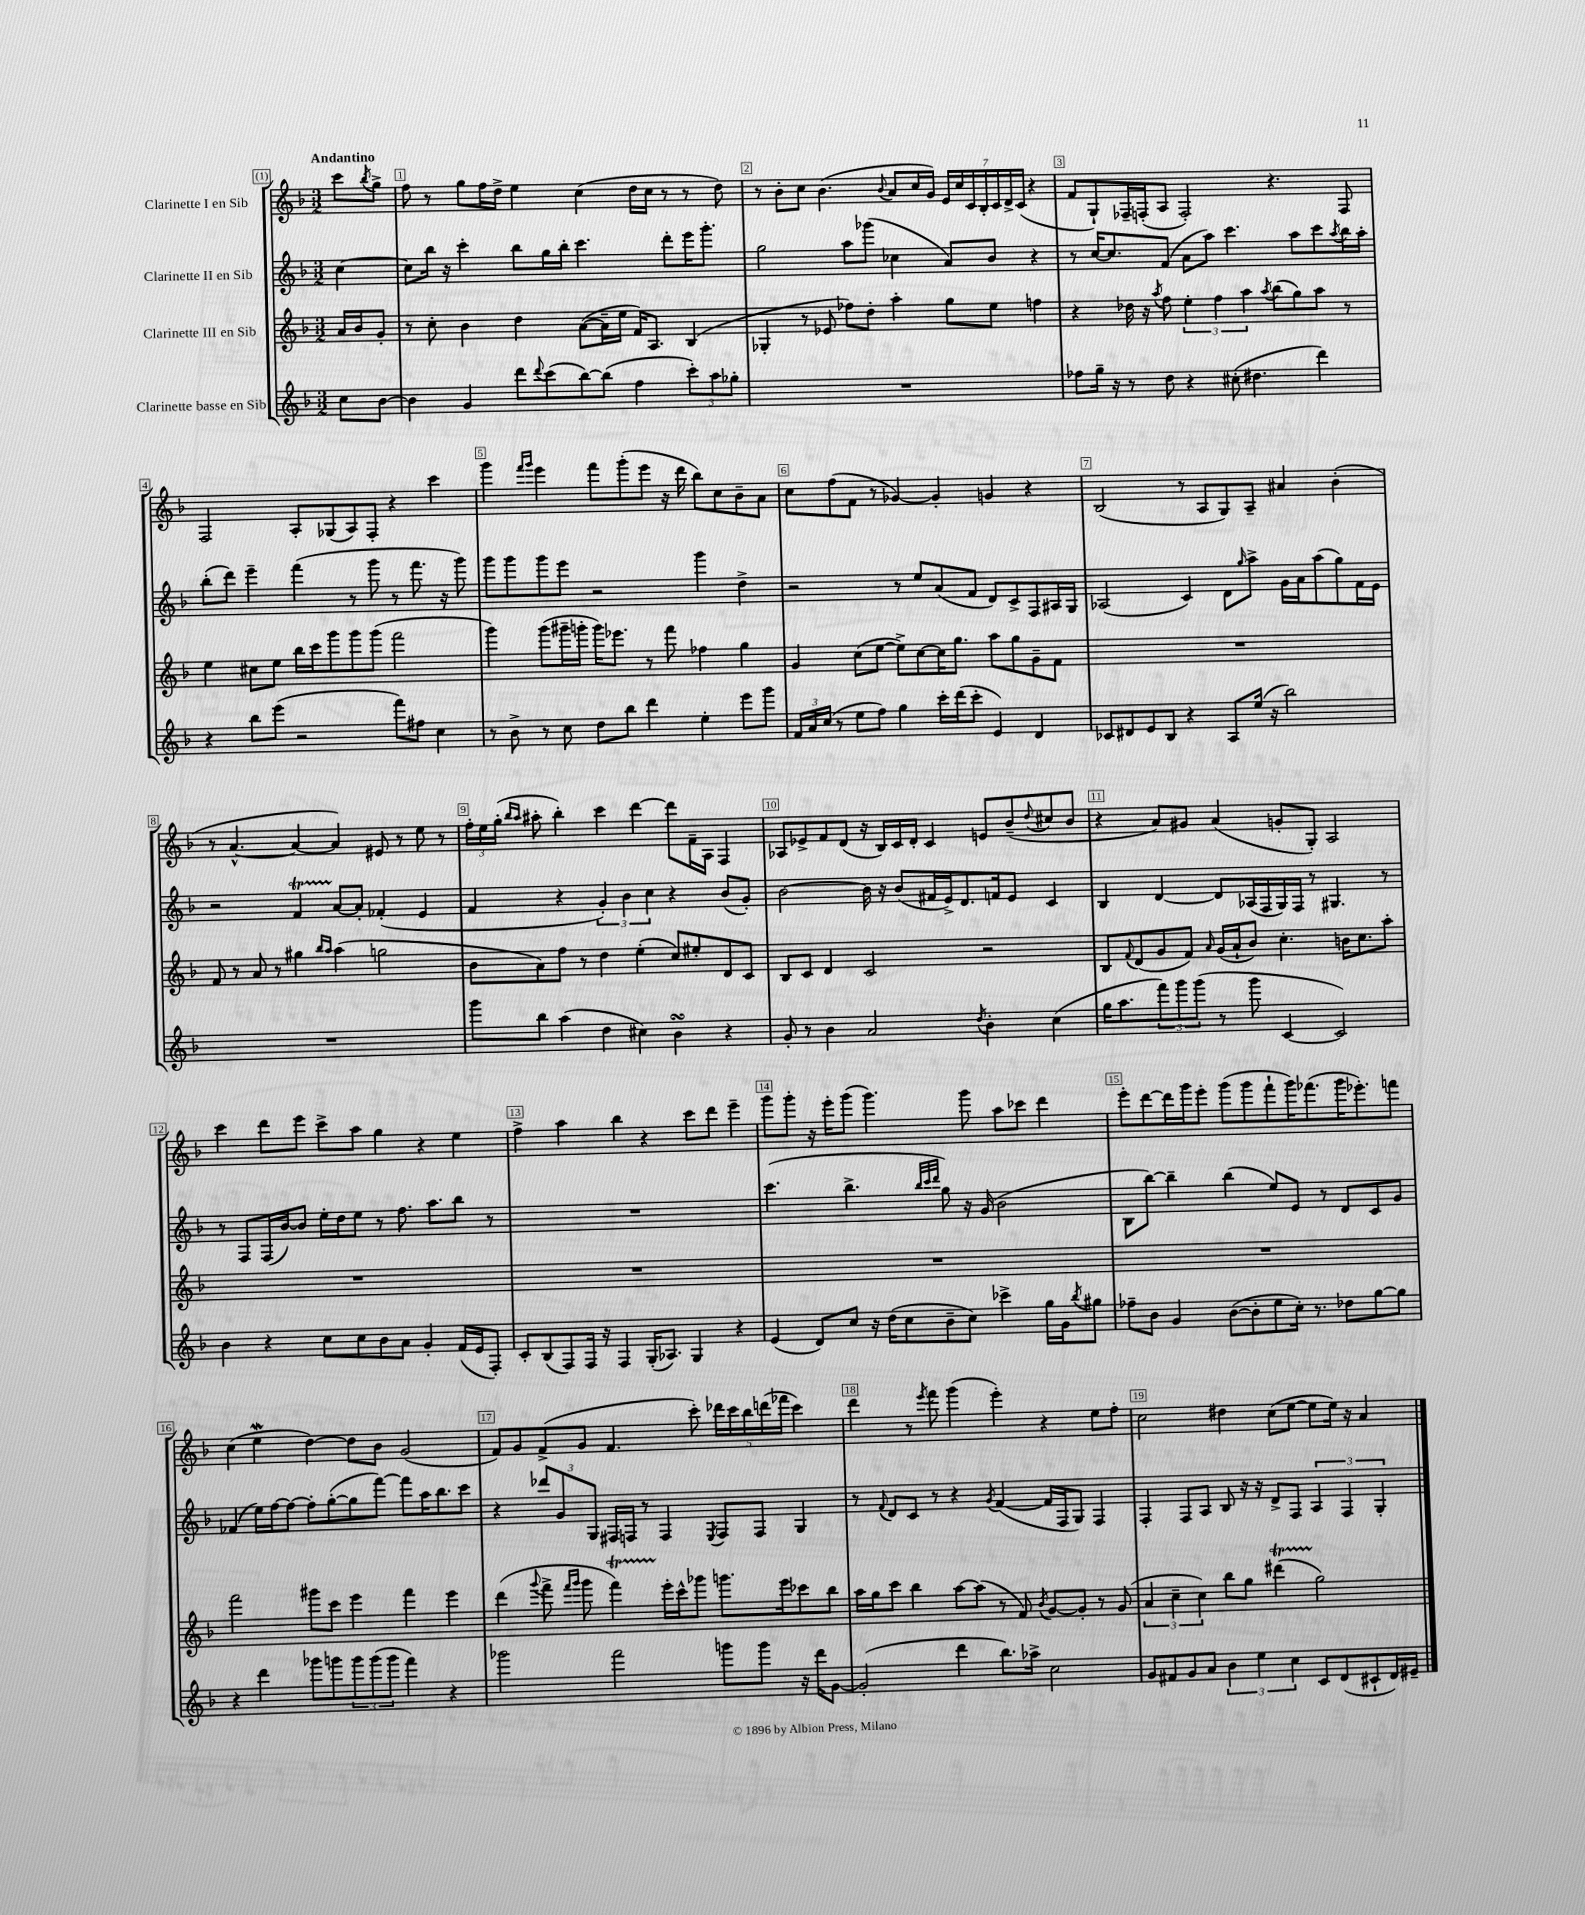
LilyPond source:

<<
\new StaffGroup <<
\new Staff = "s0" \with { instrumentName = "Clarinette I en Sib" } {
    \clef treble \key f \major \numericTimeSignature \time 3/2 \partial 4 \tempo "Andantino"
    c'''8 \acciaccatura { bes''8 } g''8-> |
    f''8 r8 g''8 f''16 d''16-> e''4 c''4( d''16 c''16 r8 r8 d''8) |
    r8 bes'8-. c''8 bes'4.( \appoggiatura { bes'8 } a'8 c''16 g'16) \tuplet 7/4 { e'16 c''16 c'16 bes16-. c'16 d'16-> c'16( } r4 |
    f'8 g8-!) fes16-- f16-.( a8 f2-.) r4. f8 |
    f2 a8-. ges8( a8) f8-. r4 c'''4 |
    g'''4 \grace { f'''16 g'''16 } e'''4 f'''8 g'''8-.( e'''8 r16 d'''16 bes''8) c''8 bes'8-- a'8 |
    c''8 f''8( f'8 r8 ges'4~) ges'4-. g'4 r4 |
    bes2( r8 a8 g8) a8-- ais'4 bes'4-.( |
    r8 a'4.~-^ a'4~ a'4) eis'8 r8 e''8 r8 |
    \tuplet 3/2 { f''16-. e''16 g''16-.( } \grace { bes''16 a''16 } ais''8-. bes''4-.) c'''4 d'''4~ d'''8 f'16-- a16 f4 |
    aes8 ees'8-> f'8 d'8( r16 bes16) c'16 d'16-. c'4 e'8 bes'8--( \appoggiatura { d''8 } cis''8 bes'8 |
    r4 a'8) gis'8 a'4( g'8-. g8-.) a2 |
    c'''4 d'''8 e'''8 c'''8-> a''8 g''4 r4 e''4 |
    f''4-> a''4 bes''4 r4 c'''8 d'''8 e'''4-- |
    g'''8 g'''8-. r16 e'''16-. g'''8( g'''4.) g'''8 a''8 ces'''8 d'''4 |
    e'''8-. d'''8~ d'''16 g'''16 e'''8-. g'''8( g'''8 f'''8-! g'''16) fes'''8.( g'''16 ees'''8.-.) f'''8 |
    c''4( e''4\mordent d''4~) d''8 bes'8 g'2( |
    f'8) g'8 f'8->( g'8 f'4. c'''8-.) \tuplet 5/4 { des'''16 c'''16 bes''16 d'''16( fes'''16 } c'''4) |
    d'''4 r8 \acciaccatura { e'''8 } f'''8 g'''4( e'''4-.) r4 e''8 f''8-. |
    c''2 dis''4 c''8( e''8~ e''8 e''16) r16 a'4 \bar "|." |
}
\new Staff = "s1" \with { instrumentName = "Clarinette II en Sib" } {
    \clef treble \key f \major \numericTimeSignature \time 3/2 \partial 4
    c''4~ |
    c''8 bes''16 r16 c'''4-. bes''8 g''16 bes''16-. c'''4. d'''8-. e'''16 g'''8.-. |
    g''2 a''8 ges'''8( ces''4 a'8) bes'8 r4 |
    r8 c''16~ c''8. f'8( a'8 a''8) c'''4. a''8 c'''8 \acciaccatura { a''8 } bes''16 a''16-. |
    bes''8-.( d'''8) e'''4-- f'''4( r8 g'''8 r8 f'''8. r16 g'''8) |
    g'''8 g'''8 g'''8 e'''8 r2 g'''4 d''4-> |
    r2 r8 e''8 a'8( f'8 d'8) c'8-> f8 ais16 g16 |
    aes2( c'4) d'8 \grace { g''16 } a''8-> g'16 a'16 a''8( g''8) f'16 e'16 |
    r2 f'4\startTrillSpan a'8~\stopTrillSpan a'8-. fes'4-.( e'4 |
    f'4 r4 \tuplet 3/2 { g'4-.) bes'4 c''4 } r4 bes'8( g'8-.) |
    bes'2~ bes'16 r16 bes'8( fis'16 e'16->) d'8. f'16 e'8 c'4 |
    bes4 d'4~ d'8 aes16( f16 g16) f16 r8 gis4. r8 |
    r8 f8 f16( bes'16~) bes'8 e''16-. d''16 e''8 r8 f''8. a''8. bes''8 r8 |
    R1. |
    c'''4.( bes''4.-> \grace { bes''32 c'''32 d'''32 } g''8) r16 g'16( bes'2 |
    bes8 bes''8~) bes''4-- bes''4( e''8) e'8 r8 d'8 c'8 g'8 |
    fes'4( e''16) f''16~ f''8~ f''8-. g''8~-.( g''8 f'''8~) f'''8 a''16 bes''8. c'''8 |
    r4 \tuplet 3/2 { des'''8 g'8 g8 } fis16 f16 r8 f4 \acciaccatura { e8 } f8 f8 g4 |
    r8 \appoggiatura { f'8 } d'8 c'8 r8 r4 \acciaccatura { g'8 } f'4~( f'16 f16 g8) f4 |
    f4-. f8 a8 bes8 r16 r16 d'8-> f8 \tuplet 3/2 { a4 f4 g4-. } \bar "|." |
}
\new Staff = "s2" \with { instrumentName = "Clarinette III en Sib" } {
    \clef treble \key f \major \numericTimeSignature \time 3/2 \partial 4
    a'16 bes'16 g'8-. |
    r8 c''8-. bes'4 d''4 a'8~( a'16-- e''16 f'16) a8. bes4( |
    ges4-. r8 ees'8 fes''8) d''8-. a''4-. g''8 e''8 f''4 |
    r4 des''16 r16 \acciaccatura { a''8 } f''8 \tuplet 3/2 { e''4-. f''4 a''4 } \acciaccatura { a''8 } bes''8( g''8) a''8 r8 |
    e''4 cis''8 e''8 bes''16 c'''16 g'''8 g'''8 g'''8( f'''2 |
    g'''4) g'''8( gis'''16-- g'''16-. g'''16) ees'''8. r8 f'''8 fes''4 g''4 |
    g'4 c''8( e''8~ e''8->) c''8~ c''16 g''8. a''8 g''8 g'8-- f'8 |
    R1. |
    f'8 r8 a'8 r8 gis''4 \grace { bes''16 a''16 } a''4( g''2 |
    bes'8 a'8) f''8 r8 d''4 e''4-.( c''8) eis''8-. d'8 c'8 |
    bes8 c'8 d'4 c'2 r2 |
    bes8 \appoggiatura { f'8 } d'8( g'8 f'8) \grace { a'16 } g'16( a'16-! bes'8) c''4.-. b'16 c''8. a''8-. |
    R1. |
    R1. |
    R1. |
    R1. |
    f'''2 gis'''8 c'''8 e'''4 f'''4 e'''4 |
    d'''4( \appoggiatura { g'''8 } f'''8-> \grace { f'''16 g'''16 } g'''8 f'''4\startTrillSpan) e'''16-.\stopTrillSpan c'''16-^ ges'''8 g'''8. e'''16 ces'''8 bes''8 |
    a''16 g''16 c'''8 bes''4 a''8~ a''8( r8 f'8) \acciaccatura { bes'8 } g'8~ g'8-. r8 g'8( |
    \tuplet 3/2 { a'4 c''4-- c''4) } bes''8 g''8 dis'''4\startTrillSpan( g''2\stopTrillSpan) \bar "|." |
}
\new Staff = "s3" \with { instrumentName = "Clarinette basse en Sib" } {
    \clef treble \key f \major \numericTimeSignature \time 3/2 \partial 4
    c''8 bes'8~ |
    bes'4 g'4 d'''8 \appoggiatura { d'''8 } c'''8( bes''8~) bes''8( f''4 \tuplet 3/2 { c'''8-.) a''8 ges''8-. } |
    R1. |
    fes''8 g''16-- r16 r8 d''8 r4 cis''8-.( dis''4. d'''4) |
    r4 bes''8 e'''8( r2 f'''8) fis''8 c''4 |
    r8 bes'8-> r8 c''8 d''8 bes''8 d'''4 e''4-. e'''8 g'''8 |
    \tuplet 3/2 { f'16 a'16 c''16( } r8 e''8 f''8) g''4 c'''16-. d'''16( c'''8-. e'4) d'4 |
    ces'8 dis'8 e'8 bes8 r4 a8 e''16( r16 bes''2) |
    R1. |
    g'''8 bes''8 a''4( d''4 cis''4) bes'4\turn r4 |
    g'8-. r8 bes'4 a'2 \acciaccatura { d''8 } bes'4-. c''4( |
    g''16 a''8. \tuplet 3/2 { f'''8) g'''8 g'''8( } r8 g'''8 c'4~ c'2) |
    bes'4 r4 c''8 c''8 bes'8 a'8 g'4-. f'16( e'16 f8-.) |
    c'8-. bes8( f8) f16 r16 f4 g16-.( aes8.) g4 r4 |
    e'4( d'8) c''8 r16 d''16( c''8 bes'8-- c''8) ces'''4-> g''16 g'16 \acciaccatura { bes''8 } gis''8 |
    fes''8-- bes'8 g'4 bes'8~( bes'8-. e''8 c''16-.) r8. des''8 g''8~ g''8 |
    r4 d'''4 ges'''8 g'''8 \tuplet 3/2 { g'''8 g'''8( g'''8 } f'''4) r4 |
    ges'''2 f'''2 g'''8 g'''8 r16 d'''16 g'8~ |
    g'2-.( d'''4 bes''8.) aes''16-> c''2 |
    g'8 fis'8 g'8 a'8 \tuplet 3/2 { bes'4 e''4 c''4 } c'8 d'8( cis'8-! d'16) eis'16-- \bar "|." |
}
>>
>>
\layout { \context { \Score \override BarNumber.break-visibility = ##(#f #t #t) barNumberVisibility = #all-bar-numbers-visible \override BarNumber.stencil = #(make-stencil-boxer 0.1 0.3 ly:text-interface::print) } }
